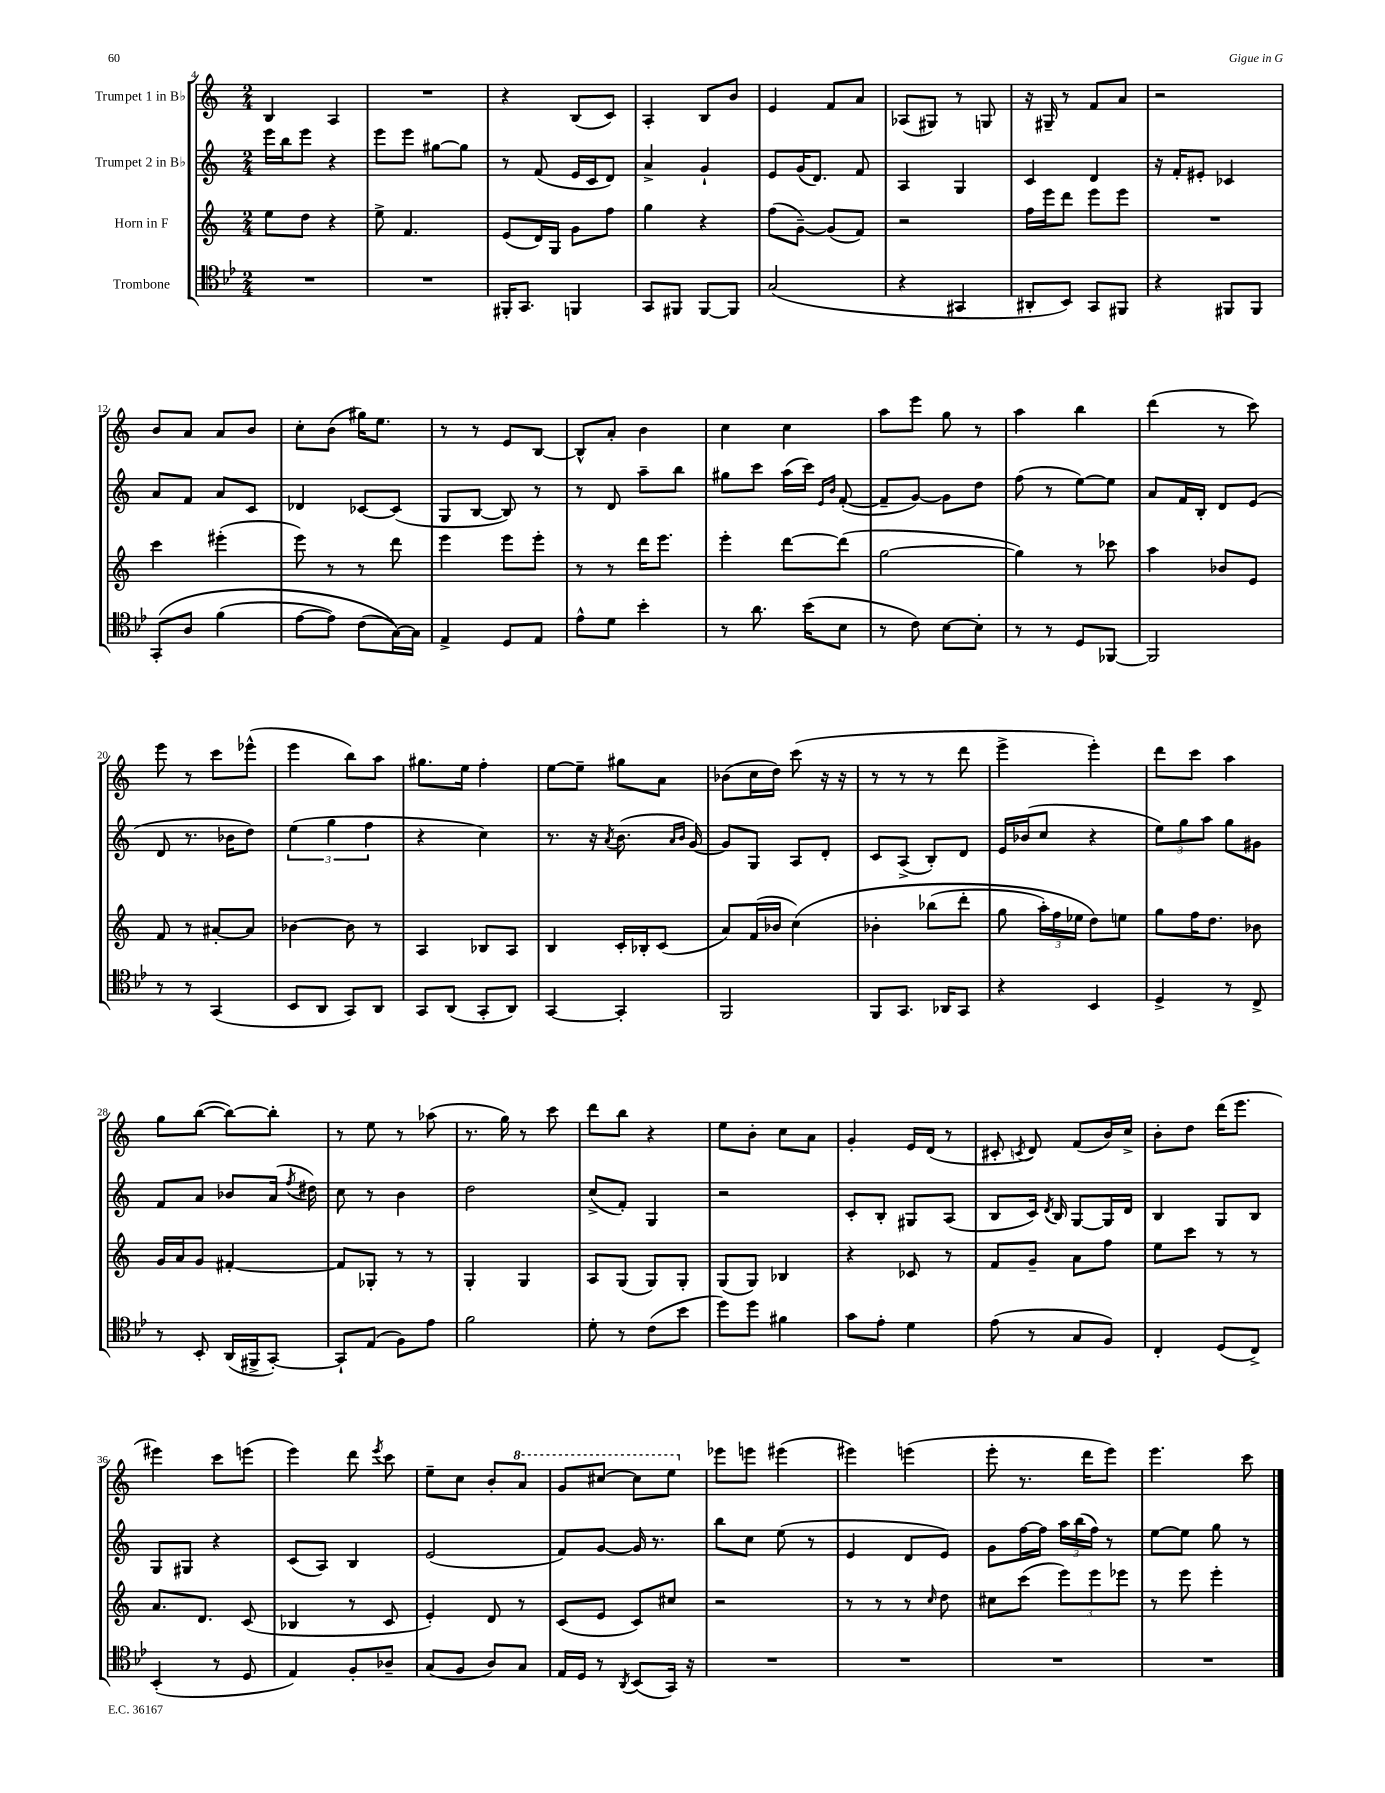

**kern	**kern	**kern	**kern
*staff4	*staff3	*staff2	*staff1
*clefC4	*clefG2	*clefG2	*clefG2
*k[b-e-]	*k[]	*k[]	*k[]
*M2/4	*M2/4	*M2/4	*M2/4
2r	8ee	16eee	4B
.	.	16bb	.
.	8dd	8eee	.
.	4r	4r	4A
=	=	=	=
2r	8ee^	8eee	2r
.	4.f	8eee	.
.	.	[8gg#	.
.	.	8gg#]	.
=	=	=	=
16FF#'	(8e	8r	4r
8.GG	.	.	.
.	16d)	(8f	.
.	16G	.	.
4FF	8g	16e	(8B
.	.	16c	.
.	8ff	8d)	8c)
=	=	=	=
8GG	4gg	4a^	4A'
8FF#	.	.	.
[8FF#	4r	4g`	8B
8FF#]	.	.	8b
=	=	=	=
(2G	(8ff	8e	4e
.	[8g~)	(16g	.
.	.	8.d)	.
.	(8g]	.	8f
.	8f)	8f	8a
=	=	=	=
4r	2r	4A	(8A-
.	.	.	8G#)
4GG#	.	4G	8r
.	.	.	8G
=	=	=	=
8AA#'	16ff	4c	16r
.	16eee	.	16G#~
8BB-)	8ddd	.	8r
8GG	8eee	4d	8f
8FF#	8eee	.	8a
=	=	=	=
4r	2r	16r	2r
.	.	16f'	.
.	.	8e#'	.
8FF#	.	4c-	.
8FF#	.	.	.
=	=	=	=
&(8GG'	4ccc	8a	8b
8A	.	8f	8a
(4f	(4eee#'	8a	8a
.	.	8c	8b
=	=	=	=
[8e-	8eee)	4d-	8cc'
8e-])	8r	.	(8b
(8c	8r	[8c-	16gg#)
.	.	.	8.ee
[16G)&)	8ddd	(8c-]	.
16G]	.	.	.
=	=	=	=
4E-^	4eee	8G	8r
.	.	[8B	8r
8D	8eee	8B])	8e
8E-	8eee'	8r	[8B
=	=	=	=
8e-^^	8r	8r	8B^^]
8d	8r	8d	8a'
4b-'	16ddd	8aa~	4b
.	8.eee	.	.
.	.	8bb	.
=	=	=	=
8r	4eee'	8gg#	4cc
8.a	.	8ccc	.
.	[8ddd	(16aa	4cc
(16b-	.	16ccc)	.
.	.	16qqe	.
.	.	16qqb	.
8B-	(8ddd]	([8f'	.
=	=	=	=
8r	[2gg	8f~]	8aa
8c)	.	[8g)	8eee
[8B-	.	8g]	8gg
8B-']	.	8dd	8r
=	=	=	=
8r	4gg])	(8ff	4aa
8r	.	8r	.
8D	8r	[8ee)	4bb
[8FF-	8ccc-	8ee]	.
=	=	=	=
2FF-]	4aa	8a	(4ddd
.	.	16f	.
.	.	16B'	.
.	8b-	8d	8r
.	8e	(8e	8ccc)
=	=	=	=
8r	8f	8d	8eee
8r	8r	8.r	8r
(4GG	[8a#'	.	8ccc
.	.	16b-	.
.	8a#]	8dd)	(8eee-^^
=	=	=	=
8BB-	[4b-	(6ee	4eee
8AA	.	.	.
.	.	6gg	.
8GG)	8b-]	.	8bb)
.	.	6ff	.
8AA	8r	.	8aa
=	=	=	=
8GG	4A	4r	8.gg#
(8AA	.	.	.
.	.	.	16ee
8GG'	8B-	4cc)	4ff'
8AA)	8A	.	.
=	=	=	=
[4GG	4B	8.r	[8ee
.	.	.	8ee~]
.	.	16r	.
.	.	8qa	.
4GG']	16c'	(8.b	8gg#
.	16B-'	.	.
.	(8c	.	8a
.	.	16qqa	.
.	.	16qqb	.
.	.	[16g)	.
=	=	=	=
2FF	8a)	8g]	(8b-
.	(16f	8G	16cc
.	16b-	.	16dd)
.	&(4cc)	8A	(8ccc
.	.	8d'	16r
.	.	.	16r
=	=	=	=
8FF	4b-'	8c	8r
8.GG	.	(8A^	8r
.	(8bb-	8B')	8r
16AA-	.	.	.
8GG	8ddd'	8d	8ddd
=	=	=	=
4r	8gg	16e	4eee^
.	.	(16b-	.
.	24aa')	8cc	.
.	24ff	.	.
.	24ee-	.	.
4BB-	8dd&)	4r	4eee')
.	8ee	.	.
=	=	=	=
4D^	8gg	12ee)	8ddd
.	.	12gg	.
.	16ff	.	8ccc
.	.	12aa	.
.	8.dd	.	.
8r	.	8gg	4aa
8C^	8b-	8g#	.
=	=	=	=
8r	16g	8f	8gg
.	16a	.	.
8BB-'	8g	8a	([8bb
(16AA	[4f#'	8b-	8bb_)
16FF#^	.	.	.
[8GG')	.	(16a	8bb']
.	.	8qff	.
.	.	16dd#)	.
=	=	=	=
8GG`]	8f#]	8cc	8r
(8E-	8G-'	8r	8ee
8F)	8r	4b	8r
8e-	8r	.	(8aa-
=	=	=	=
2f	4G'	2dd	8.r
.	.	.	16gg)
.	4G	.	8r
.	.	.	8ccc
=	=	=	=
8d'	8A	(8cc^	8ddd
8r	(8G	8f')	8bb
(8c	8G)	4G	4r
8b-	8G'	.	.
=	=	=	=
8dd)	(8G	2r	8ee
8dd	8G)	.	8b'
4f#	4B-	.	8cc
.	.	.	8a
=	=	=	=
8g	4r	8c'	4g'
8e-'	.	8B'	.
4d	8c-	8G#	16e
.	.	.	(16d
.	8r	(8A	8r
=	=	=	=
(8e-	8f	8B	8c#'
.	.	.	8qc
8r	8g~	16c)	8d)
.	.	8qd	.
.	.	16B	.
8G	8a	[8G	(8f
8F)	8ff	16G]	16b)
.	.	16d	16cc^
=	=	=	=
4C'	8ee	4B	8b'
.	8ccc	.	8dd
(8D	8r	8G	(16ddd
.	.	.	8.eee
8C^)	8r	8B	.
=	=	=	=
(4BB-'	8.a	8G	4eee#)
.	.	8G#	.
.	8.d	.	.
8r	.	4r	8ccc
8D	(8c	.	(8eee
=	=	=	=
4E-)	4B-	(8c	4eee)
.	.	8A)	.
8F'	8r	4B	8ddd
.	.	.	8qeee
8A-~	8c	.	8ccc
=	=	=	=
(8G	4e')	(2e	8ee~
8F	.	.	8cc
8A)	8d	.	8b'
8G	8r	.	8aa
=	=	=	=
16E-	(8c	8f)	8gg
16D	.	.	.
8r	8e	[8g	[8ccc#
8qAA	.	.	.
(8BB-	8c)	16g]	8ccc#]
.	.	8.r	.
16GG)	8cc#	.	8eee
16r	.	.	.
=	=	=	=
2r	2r	8bb	8eee-
.	.	8cc	8eee
.	.	(8ee	(4eee#
.	.	8r	.
=	=	=	=
2r	8r	4e	4eee#)
.	8r	.	.
.	8r	8d	(4eee
.	16qqcc	.	.
.	8dd	8e)	.
=	=	=	=
2r	8cc#	8g	8eee'
.	(8ccc	[16ff	8.r
.	.	16ff]	.
.	12eee)	24aa	.
.	.	(24bb	.
.	.	.	16ddd
.	12eee	24ff)	.
.	.	8r	8eee)
.	12eee-	.	.
=	=	=	=
2r	8r	[8ee	4.eee
.	8eee	8ee]	.
.	4eee'	8gg	.
.	.	8r	8ccc
==	==	==	==
*-	*-	*-	*-
